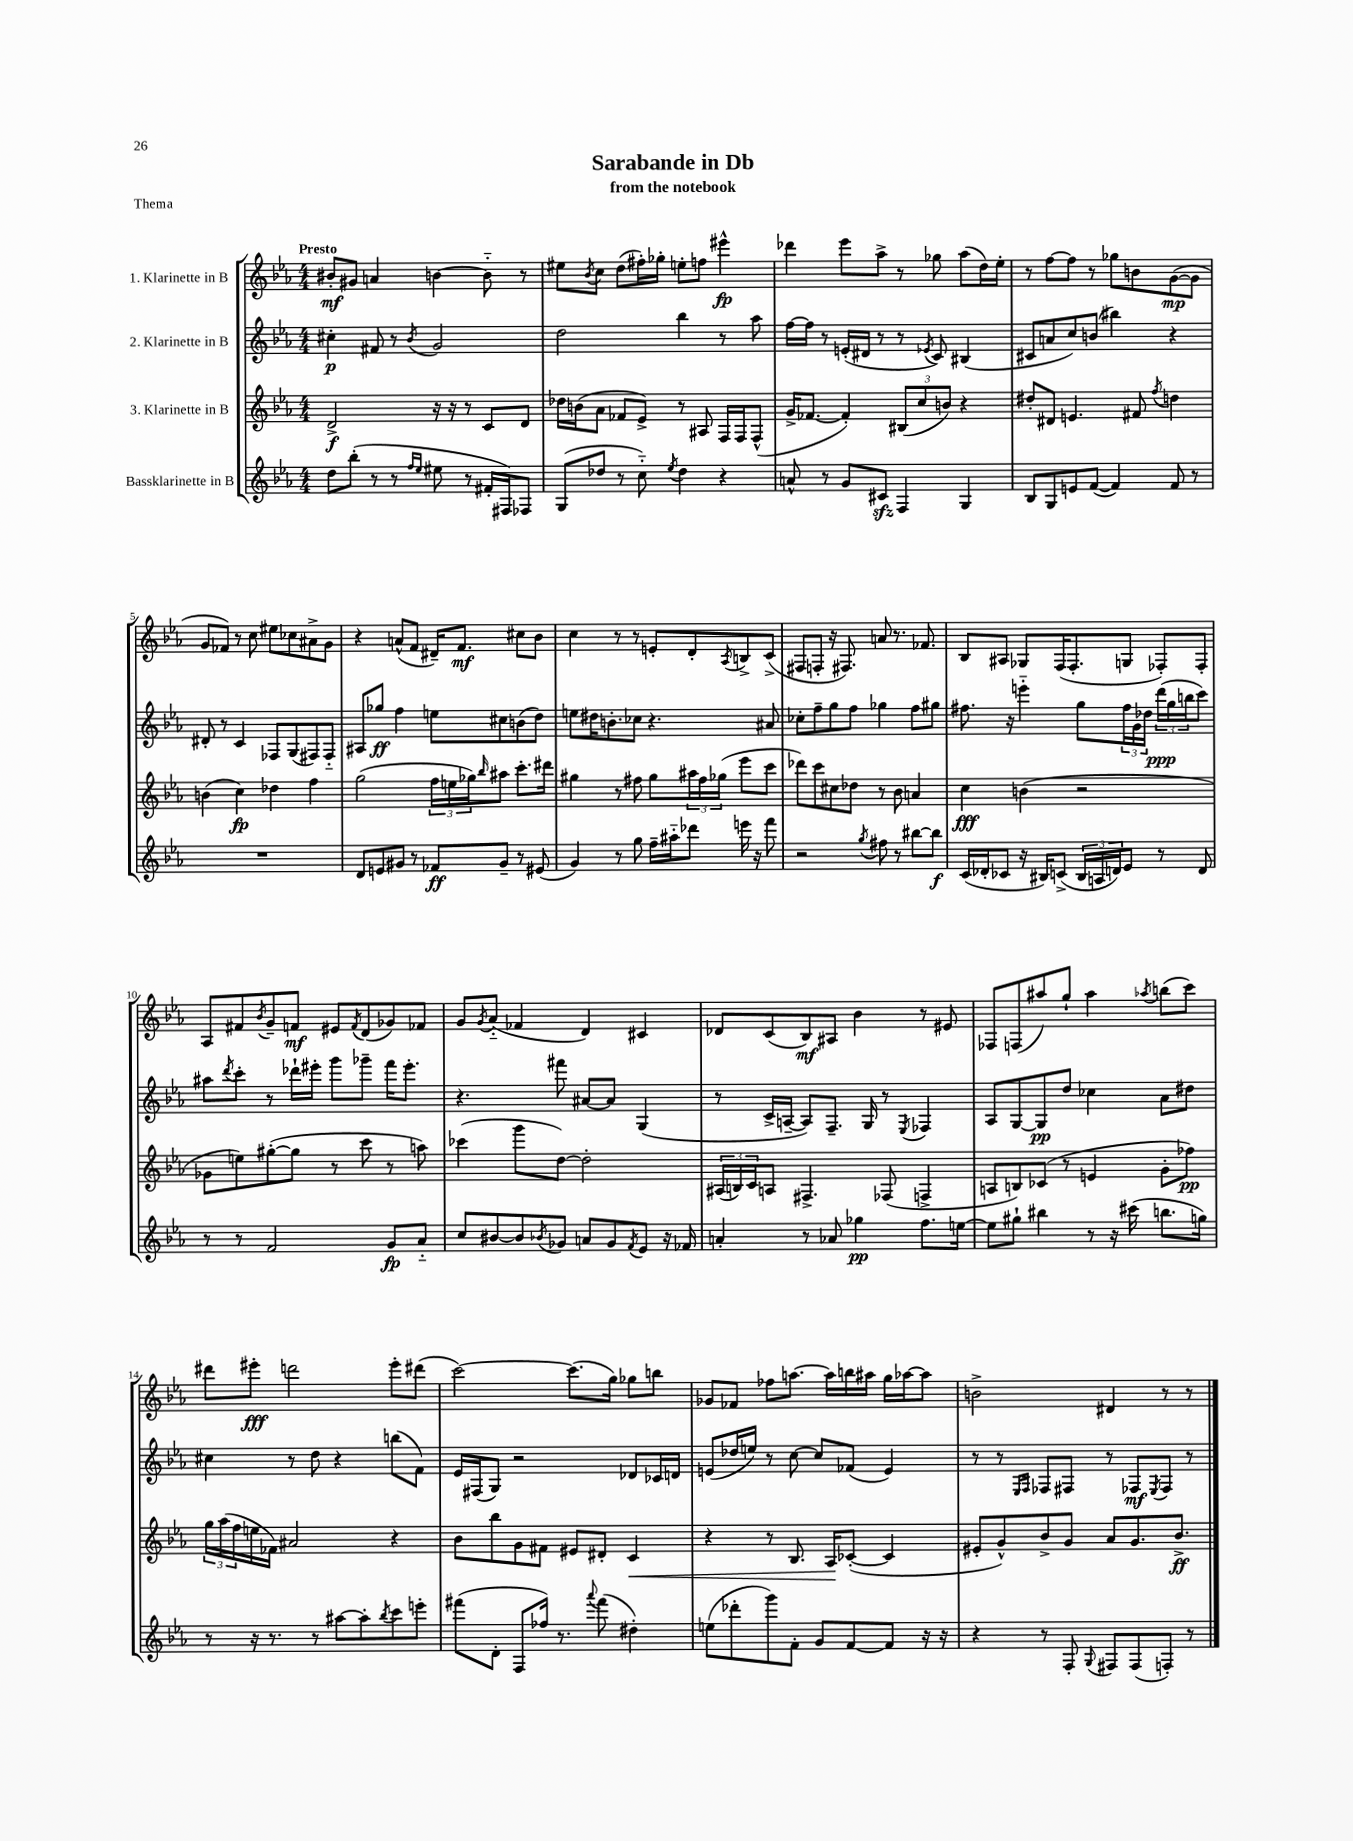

**kern	**kern	**kern	**kern
*staff4	*staff3	*staff2	*staff1
*clefG2	*clefG2	*clefG2	*clefG2
*k[b-e-a-]	*k[b-e-a-]	*k[b-e-a-]	*k[b-e-a-]
*M4/4	*M4/4	*M4/4	*M4/4
8dd\L	2d^/	4cc#'\	8b#'/L
(8bb-'\J	.	.	8g#/J
8r	.	8f#/	4a/
8r	.	8r	.
16qqff/LL	.	.	.
16qqee-/JJ	.	8qb-/	.
8ee#\	16r	2g/	[4b\
.	16r	.	.
8r	8r	.	.
16f#'/LL	8c/L	.	8b'~\]
16F#/J)	.	.	.
8F-/J	8d/J	.	8r
=	=	=	=
(8G/L	16dd-\LL	2dd\	8ee#\L
.	(16b\J	.	.
.	.	.	8qb-/
8dd-/J	8a-\J	.	8cc\J
8r	8f-/L	.	(8dd\L
8cc'~\)	8e-^/J)	.	16ff#'\L)
.	.	.	16gg-'\JJ
8qee-/	.	.	.
4dd-\	8r	4bb-\	8ee'\L
.	8A#/	.	8ff\J
4r	16F/LL	8r	4eee#^^\
.	16F/J	.	.
.	(8F^^/J	8aa-\	.
=	=	=	=
8a^^/	16g^/LK	[16ff\LL	4ddd-\
.	[8.f-/J	16ff\]JJ	.
8r	.	8r	.
8g/L	4f-'/])	(16e'/LL	8eee-\L
.	.	16d#/JJ	.
8c#/J	.	8r	8aa-^\J
4F/	(12B#/L	8r	8r
.	12cc/	.	.
.	.	8qe-/	.
.	.	8c/)	8gg-\
.	12b/J)	.	.
4G/	4r	(4B#/	(8aa-\L
.	.	.	16dd\L)
.	.	.	16ee-'\JJ
=	=	=	=
8B-/L	8dd#'/L	8c#/L	8r
8G/	8d#/J	8a/	[8ff\L
8e/	4.e/	8cc/)	8ff\]J
([8f/J	.	(8b/J	8r
4f/])	.	4bb#\)	8gg-\L
.	8f#/	.	8b\
.	8qff/	.	.
8f/	4dd\	4r	([8g\
8r	.	.	8g\]J
=	=	=	=
1r	(4b\	8d#'/	8g/L
.	.	8r	8f-/J)
.	4cc\)	4c/	8r
.	.	.	8cc\
.	4dd-\	8F-/L	8ee#\L
.	.	(8G/	8cc-\
.	4ff\	8F#/)	8a#^\
.	.	8F#'~/J	8g\J
=	=	=	=
8d/L	(2gg\	8A#/L	4r
8e/	.	8gg-/J	.
8g#/J	.	4ff\	(8a^^/L
8r	.	.	8f/J
8f-/L	24ff\LL	8ee\L	16d#~/LK)
.	24ee\	.	.
.	.	.	8.f/J
.	24gg-\J)	.	.
.	16qqbb-/	.	.
8g#~/J	8aa#\J	8cc#\	.
8r	8.ccc'\L	(8b\	8cc#\L
(8e#/	.	8dd\J)	8b-\J
.	16ddd#\Jk	.	.
=	=	=	=
4g/)	4gg#\	8ee\L	4cc\
.	.	16dd#\K	.
.	.	8.b'\	.
8r	8r	.	8r
8gg\	8ff#\	8cc-\J	8r
16ff~\LL	8gg#\L	4.r	8e'/L
16aa#'~\J	.	.	.
8ddd-\J	24aa#\L	.	8d'/
.	24ff#\	.	.
.	(24gg-\JJ	.	.
.	.	.	8qA-/
16eee\	8eee-\L	.	8B^/
16r	.	.	.
8fff\	8ccc\J	8a#/	(8c^/J
=	=	=	=
2r	8ddd-\L)	8cc-'\L	8F#/L
.	8ccc\	8ff~\	8F'/J
.	8cc#\	8gg\	16r
.	.	.	8.F#/)
.	8dd-\J	8ff\J	.
8qgg/	.	.	.
8ff#\	8r	4gg-\	8a/
8r	8b-\	.	8.r
[8bb#\L	4a/	8ff\L	.
.	.	.	8.f-/
8bb#\]J	.	8gg#\J	.
=	=	=	=
(16c/LL	4cc\	8.ff#\	8B-/L
16d-'/J	.	.	.
8c-/J	.	.	8A#/J
.	.	16r	.
16r	(4b\	4eee'~\	8G-/L
16B#/LK)	.	.	.
(8c^/J	.	.	(16F/K
.	.	.	8.F'/
24B#/LL	2r	8gg\L	.
24A/	.	.	.
24d/J)	.	.	.
8e-/J	.	24ff#\L	8G/J
.	.	24g\	.
.	.	24dd-\JJ	.
8r	.	(24ddd\LL	8F-'/L)
.	.	24gg\	.
.	.	24bb\J	.
8d/	.	8ccc\J)	8F-'/J
=	=	=	=
8r	8g-\L	8aa#\L	8A-/L
.	.	8qddd/	.
8r	8ee\)	8ccc'\J	8f#/
.	.	.	8qb-/
2f/	([8gg#'\	8r	8g~/
.	8gg#\]J	16ddd-`\LL	8f/J
.	.	16eee#'\JJ	.
.	8r	8ggg\L	8e#/L
.	.	.	8qf/
.	8ccc\	8ggg-~\J	(8d/
8g/L	8r	16fff\LK	8g-/)
.	.	8.eee#'\J	.
8a-'~/J	8aa\)	.	8f-/J
=	=	=	=
8cc/L	(4ccc-\	4.r	8g/L
.	.	.	8qg/
[8b#/	.	.	(8a-'~/J
8b#/]	8ggg\L	.	4f-/
8qb-/	.	.	.
8g-/J	[8dd\J)	8fff#\	.
8a/L	2dd'\]	[8a#/L	4d/)
8g-/	.	8a#/]J	.
8qf/	.	.	.
8e-/J	.	(4G/	4c#/
16r	.	.	.
16f-/	.	.	.
=	=	=	=
4a'/	(24A#/LL	8r	8d-/L
.	24B/)	.	.
.	24c/J	.	.
.	8A/J	16c^/LL	(8c/
.	.	[16A~/JJ	.
8r	4.F#^/	8A/]L)	8B-/)
8a-/	.	8.F~/J	8A#/J
4gg-\	.	.	4b-\
.	.	16G/	.
.	(8F-/	8r	.
.	.	8qE-/	.
8.ff\L	4F^/	4F-/	8r
.	.	.	8e#/
[16ee\Jk	.	.	.
=	=	=	=
8ee\]L	8A/L	8A-/L	8F-/L
8gg#`\J	8B/)	[8G/	(8F/
4bb#\	(8c-/J	8G/]	8aa#/)
.	8r	8dd/J	8gg`/J
8r	4e/	4cc-\	4aa#\
16r	.	.	.
(16ccc#\	.	.	.
.	.	.	8qaa-/
8.bb\L	8g'\L	8a-\L	(8bb\L
.	8ff-\J)	8dd#\J	8ccc\J)
16gg\Jk)	.	.	.
=	=	=	=
8r	24gg\LL	4cc#\	8ddd#\L
.	(24aa-\	.	.
.	24ff\	.	.
16r	16ee\	.	8eee#'\J
8.r	16f-\JJ)	.	.
.	2a#/	8r	2ddd\
8r	.	8dd\	.
[8aa#\L	.	4r	.
8aa#'\]	.	.	.
8qbb-/	.	.	.
8ccc\	4r	(8bb\L	8eee#'\L
8eee'\J	.	8f\J)	(8ddd#\J
=	=	=	=
(8fff#\L	8b-\L	16e-/LL	[2ccc\)
.	.	(16F#/J	.
8d'\J	8bb-\	8G/J)	.
8F/L	8g\	2r	.
16ff-/Jk)	8f#\J	.	.
8.r	.	.	.
.	8e#/L	.	(8.ccc\]L
8qqaaa-/	.	.	.
(8fff#\	8d#'/J	.	.
.	.	.	16gg\Jk)
4dd#'\)	4c/	8d-/L	8gg-\L
.	.	16c-/L	8bb\J
.	.	16d/JJ	.
=	=	=	=
(8ee\L	4r	(8e/L	8g-/L
8ddd-'\	.	16dd-/L	8f-/J
.	.	16ee/JJ)	.
8ggg\)	8r	8r	8ff-\L
8f'\J	8.B-/	[8cc\	[8.aa\J
8g/L	.	8cc/]L	.
.	16A-/LK	.	16aa\]LL
[8f/	([8c-'/J	(8f-/J	16bb\
.	.	.	16aa#\JJ
8f/]J	4c-/]	4e/)	16gg\LL
.	.	.	[16aa-\J
16r	.	.	8aa-\]J
16r	.	.	.
=	=	=	=
4r	8e#'/L	8r	2b^\
.	8g^^/)	8r	.
.	.	16qqE-/LL	.
.	.	16qqF/JJ	.
8r	8b-^/	8F-/L	.
8F'/	8g/J	8F#/J	.
8qqG/	.	.	.
8F#/L	8a-/L	8r	4d#/
(8F#/	8.g/	8F-/L	.
.	.	8qE-/	.
8F'/J)	.	8F-/J	8r
.	8.b-^/J	.	.
8r	.	8r	8r
==	==	==	==
*-	*-	*-	*-
